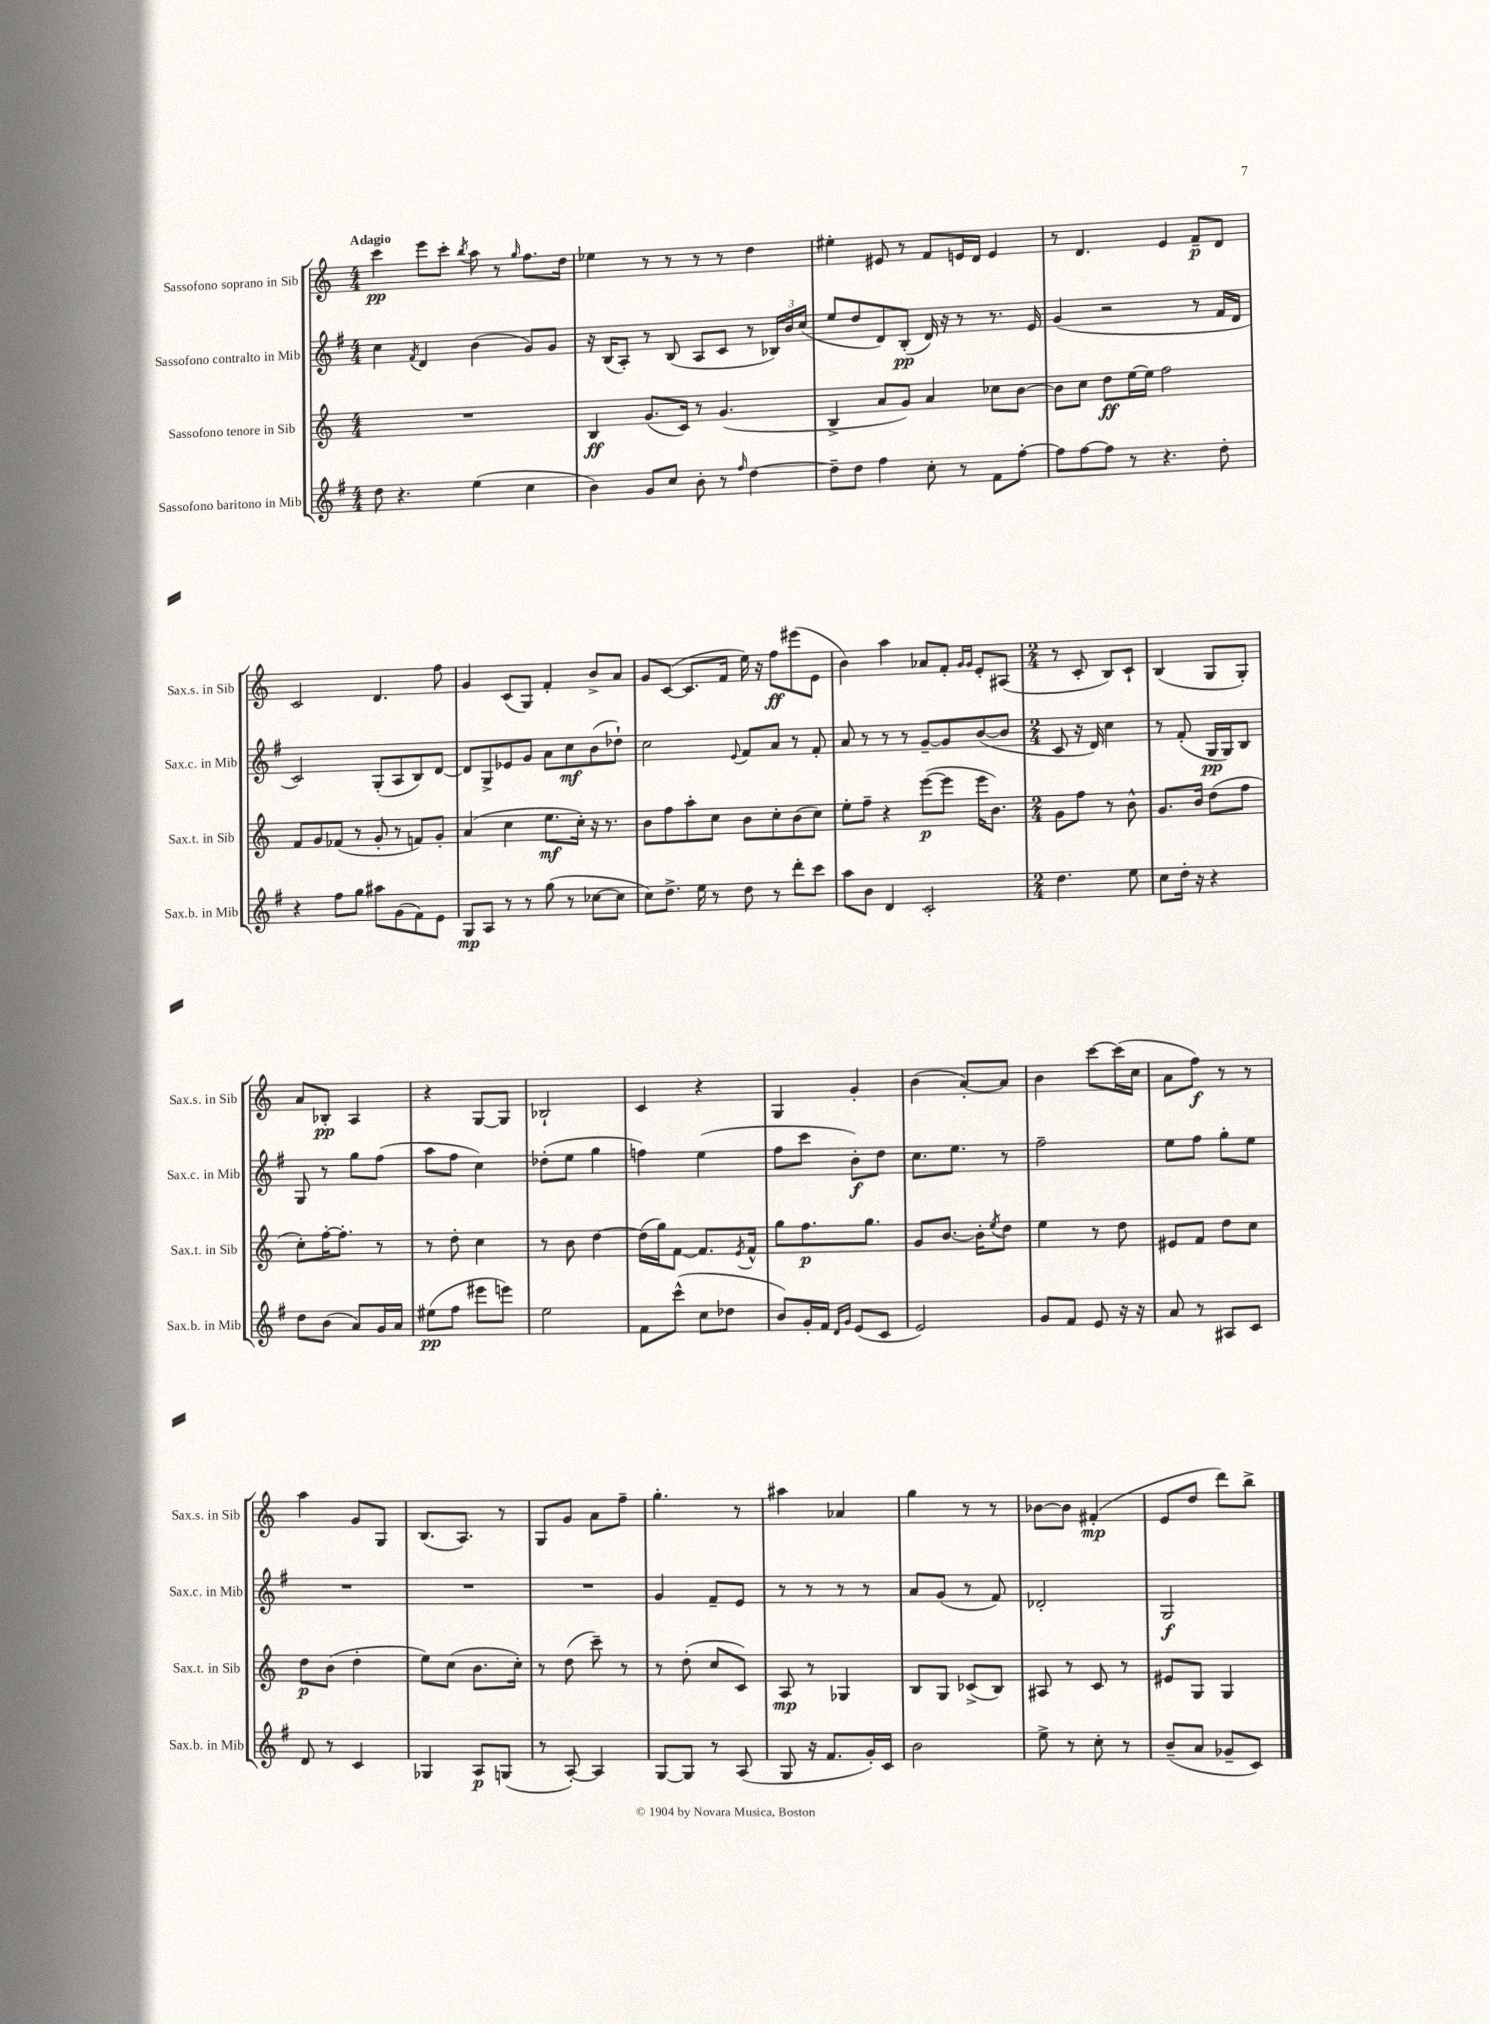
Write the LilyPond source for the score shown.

<<
\new StaffGroup <<
\new Staff = "s0" \with { instrumentName = "Sassofono soprano in Sib" shortInstrumentName = "Sax.s. in Sib" } {
    \clef treble \key c \major \numericTimeSignature \time 4/4 \tempo "Adagio"
    c'''4\pp e'''8 c'''8-. \acciaccatura { b''8 } a''8 r8 \grace { g''16 } f''8. d''16 |
    ees''4 r8 r8 r8 r8 d''4 |
    eis''4-. eis'8 r8 f'8 e'16 d'16 e'4 |
    r8 d'4. e'4 f'8--\p d'8 |
    c'2 d'4. f''8 |
    g'4 c'8( g8) f'4-. b'8-> a'8 |
    g'8 c'8~( c'8. f'16 e''16) r16 f''8\ff eis'''8( e'8 |
    b'4) a''4 aes'8 f'8-. \grace { g'16 g'16 } e'8-. ais8( |
    \numericTimeSignature \time 2/4 r8 c'8-. b8) c'8-! |
    b4( g8 g8-.) |
    a'8 bes8-.\pp a4 |
    r4 g8~ g8 |
    bes2-! |
    c'4 r4 |
    g4 g'4-. |
    b'4( a'8~-.) a'8 |
    b'4 c'''8~ c'''16( c''16 |
    a'8 f''8\f) r8 r8 |
    a''4 g'8 g8 |
    b8.( a8.) r8 |
    g8 g'8 a'8 f''8-- |
    g''4.-. r8 |
    ais''4 aes'4 |
    g''4 r8 r8 |
    bes'8~ bes'8 fis'4-.\mp( |
    e'8 d''8 d'''8) b''8-> \bar "|." |
}
\new Staff = "s1" \with { instrumentName = "Sassofono contralto in Mib" shortInstrumentName = "Sax.c. in Mib" } {
    \clef treble \key g \major \numericTimeSignature \time 4/4
    c''4 \acciaccatura { fis'8 } d'4 b'4( g'8) g'8 |
    r16 b16( a8-.) r8 b8( a8 c'8 r8 \tuplet 3/2 { bes16) b'16 c''16( } |
    e''8 d''8 d'8) b8-.\pp( d'16) r16 r8 r8. e'16 |
    g'4( r2 r8 fis'16 d'16 |
    c'2) g8-.( a8 b8) d'8~ |
    d'8 g8-> ees'8 g'8 a'8 c''8\mf b'8( des''8-!) |
    c''2 \appoggiatura { e'8 } fis'8 a'8 r8 fis'8-. |
    a'8 r8 r8 r8 g'8~-- g'8 b'8~( b'8 |
    \numericTimeSignature \time 2/4 c'8 r16 d'16) c''4 |
    r8 fis'8-.( g16\pp g16) b8 |
    g8 r8 g''8 fis''8( |
    a''8 fis''8 c''4) |
    des''8-.( e''8 g''4 |
    f''4) e''4( |
    fis''8 c'''8 b'8-.\f) d''8 |
    c''8. e''8. r8 |
    fis''2-- |
    e''8 fis''8 g''8-. e''8 |
    R2 |
    R2 |
    R2 |
    g'4 fis'8-- e'8 |
    r8 r8 r8 r8 |
    a'8 g'8( r8 fis'8) |
    des'2-. |
    g2\f \bar "|." |
}
\new Staff = "s2" \with { instrumentName = "Sassofono tenore in Sib" shortInstrumentName = "Sax.t. in Sib" } {
    \clef treble \key c \major \numericTimeSignature \time 4/4
    R1 |
    b4\ff g'8.( c'16) r8 g'4.( |
    b4-> a'8 g'8) a'4 ces''8 b'8~ |
    b'8 c''8 d''8\ff e''16~ e''16 f''2 |
    f'8 g'8 fes'8( r8 g'8-. r8 f'8) g'8-. |
    a'4( c''4 e''8.\mf c''16-.) r16 r8. |
    b'8 f''8 a''8-. c''8 b'8 c''8-. b'8( c''8) |
    e''8-. f''8-- r4 e'''8~\p( e'''8 e'''16 b'8.) |
    \numericTimeSignature \time 2/4 g'8 f''8 r8 b'8-^ |
    g'8. b'16 d''8( f''8 |
    c''8-.) f''16~-. f''8.-. r8 |
    r8 d''8-. c''4 |
    r8 b'8 d''4~ |
    d''16( g''16) f'8~ f'8. \acciaccatura { e'8 } f'16-^ |
    g''8 f''8.\p g''8. |
    g'8 b'8.~ b'16-. \acciaccatura { e''8 } d''8 |
    e''4 r8 d''8 |
    eis'8 f'8 d''8 c''8 |
    d''8\p b'8( d''4-. |
    e''8) c''8( b'8. c''16-.) |
    r8 d''8( c'''8--) r8 |
    r8 d''8-.( c''8 c'8) |
    a8\mp r8 ges4 |
    b8 g8 ces'8->( b8) |
    ais8 r8 c'8 r8 |
    eis'8 g8 g4 \bar "|." |
}
\new Staff = "s3" \with { instrumentName = "Sassofono baritono in Mib" shortInstrumentName = "Sax.b. in Mib" } {
    \clef treble \key g \major \numericTimeSignature \time 4/4
    d''8 r4. e''4( c''4 |
    b'4) g'8 c''8 b'8-. r8 \grace { fis''16 } d''4~ |
    d''8-- d''8 fis''4 c''8-. r8 fis'8 fis''8~-. |
    fis''8 fis''8~ fis''8 r8 r4. d''8-. |
    r4 fis''8 g''8 ais''8 g'8( fis'8) e'8 |
    g8\mp a8 r8 r8 g''8( r8 ces''8~ ces''8 |
    c''8) d''8.-> e''16 r8 d''8 r8 d'''8-. c'''8 |
    a''8 b'8 d'4 c'2-. |
    \numericTimeSignature \time 2/4 d''4. e''8 |
    c''8 d''16-. r16 r4 |
    d''8 b'8( a'8) g'16 a'16 |
    eis''8\pp( fis''8 eis'''8 e'''8) |
    e''2 |
    fis'8 c'''8-^( c''8 des''8 |
    b'8) g'16-. fis'16 \grace { d'16 g'16 } e'8( c'8 |
    e'2) |
    g'8 fis'8 e'8 r16 r16 |
    a'8 r8 ais8 c'8 |
    d'8 r8 c'4 |
    ges4 a8\p g8( |
    r8 a8~-.) a4 |
    g8~ g8 r8 a8( |
    g8 r16 fis'8. g'16-.) c'16 |
    b'2 |
    e''8-> r8 c''8-. r8 |
    b'8--( a'8 ges'8-- c'8) \bar "|." |
}
>>
>>
\layout { \context { \Score \remove "Bar_number_engraver" } }
